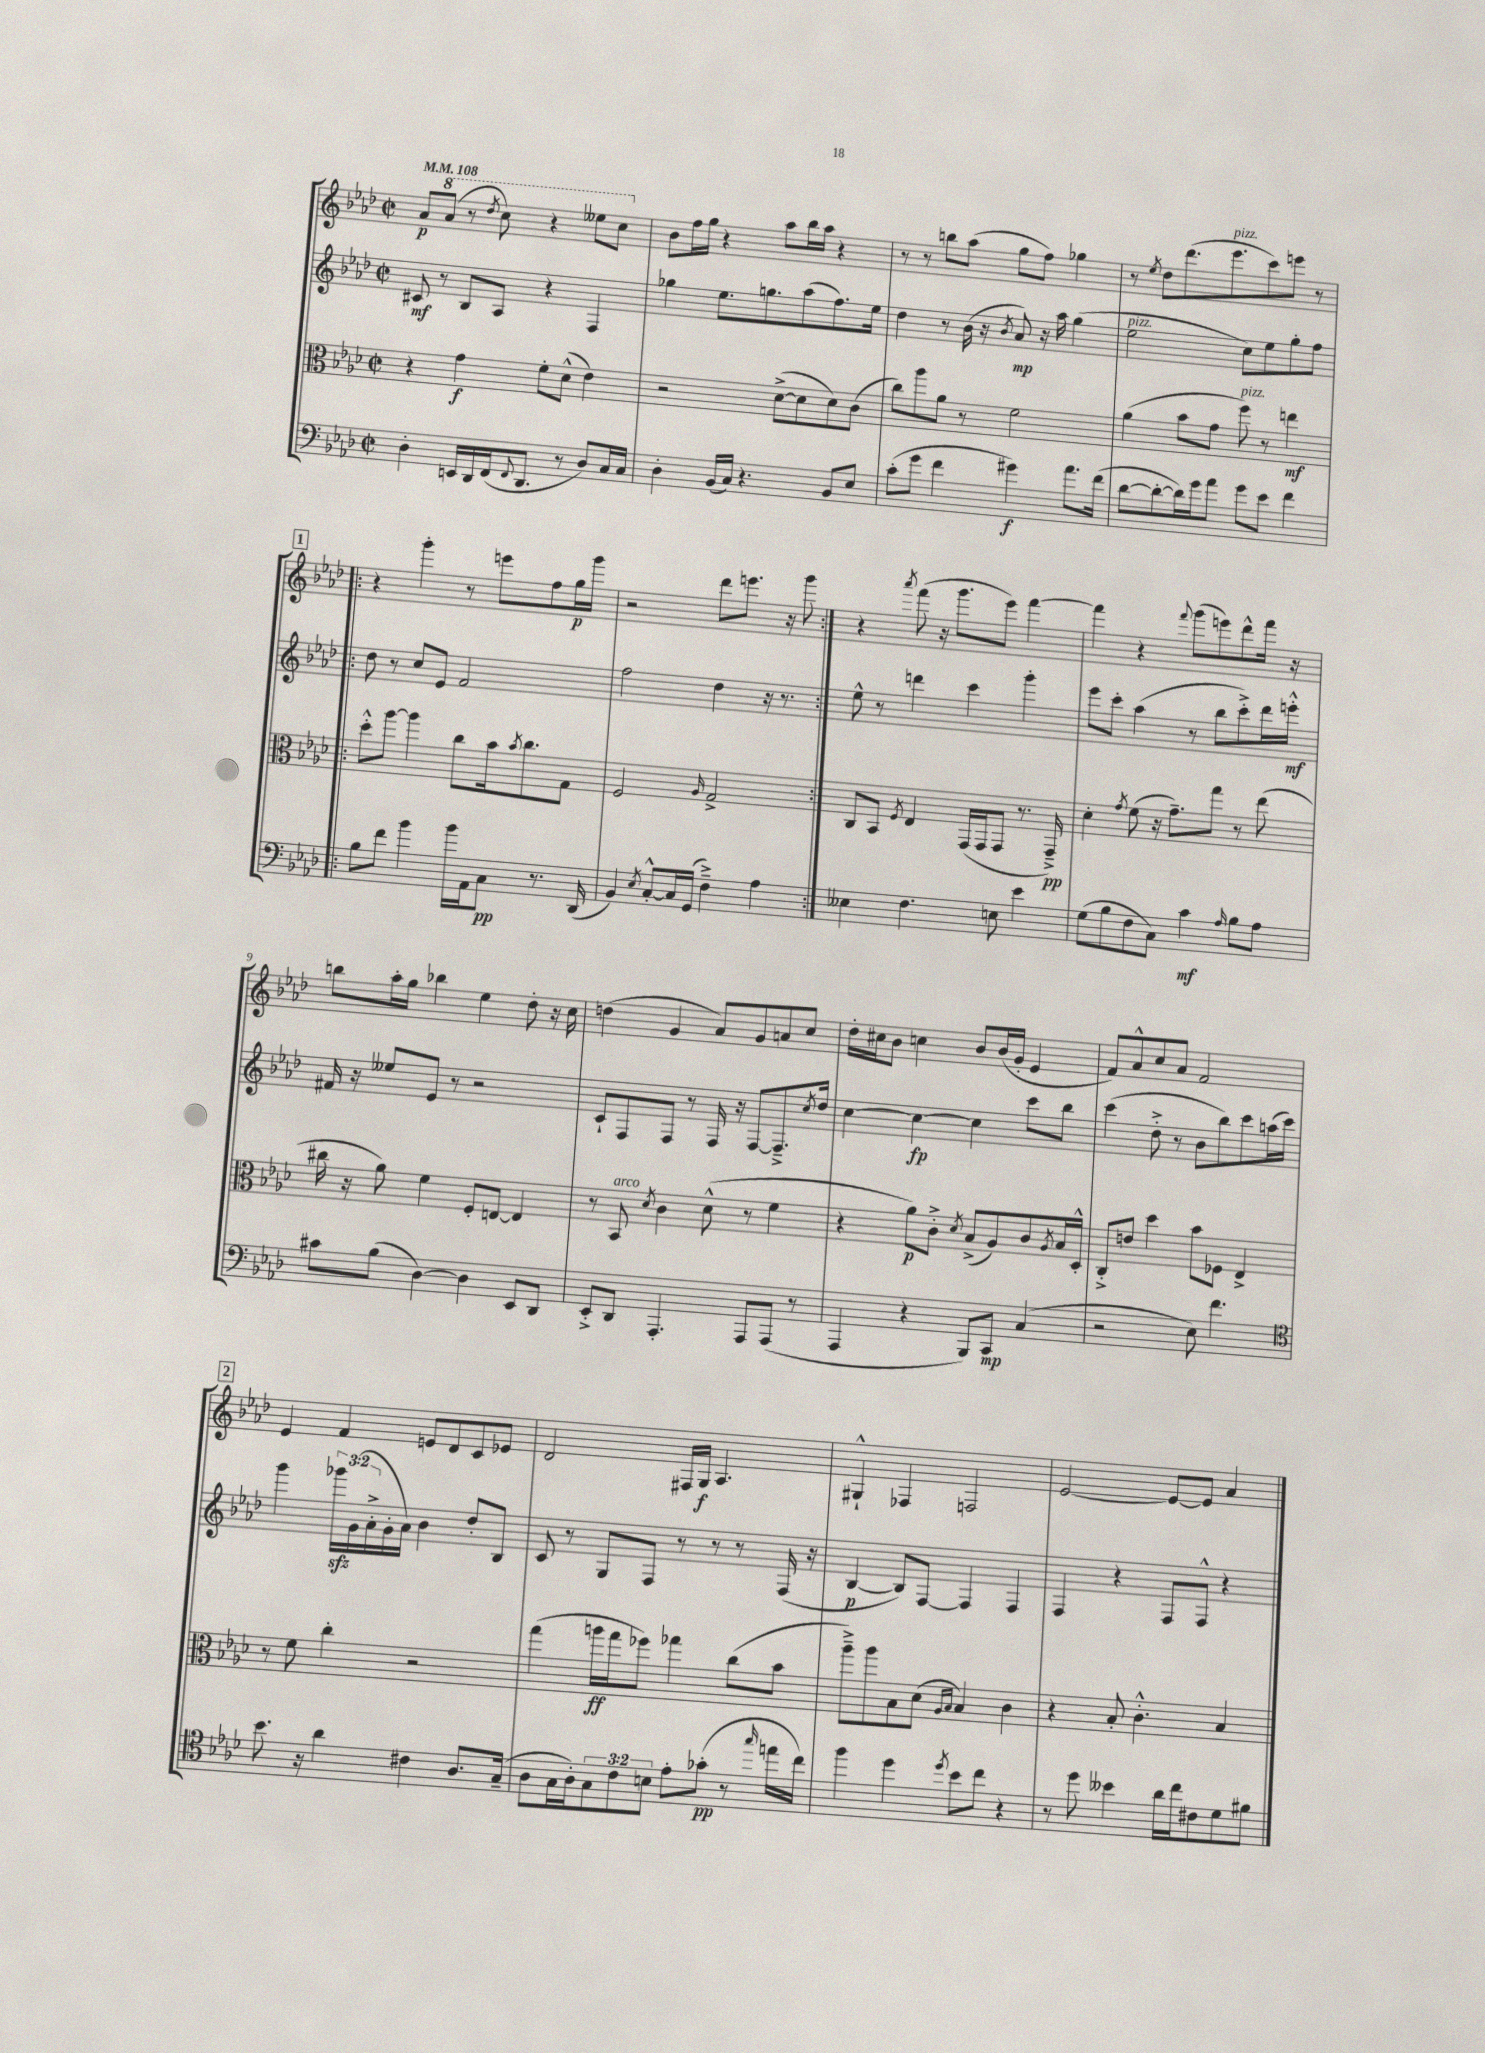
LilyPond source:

<<
\new StaffGroup <<
\new Staff = "s0" {
    \clef treble \key aes \major \defaultTimeSignature \time 2/2 \tempo 4 = 108
    aes'8\p \ottava #1 aes''8( r8 \acciaccatura { des'''8 } c'''8) r4 eeses'''8 c'''8 \ottava #0 |
    bes'8 f''16 g''16 r4 aes''8 bes''16 aes''16 r4 |
    r8 r8 b''8 aes''8( g''8 f''8) ges''4 |
    r8 \acciaccatura { ees''8 } des''8 des'''8.( ees'''8.^\markup { \italic "pizz." } c'''8) e'''8 r8 |
    \repeat volta 2 { \mark \markup { \box "1" } r4 g'''4-. r8 e'''8 f''8 g''16\p g'''16 |
    r2 des'''8 e'''8. r16 g'''8 | }
    r4 \acciaccatura { aes'''8 } f'''8( r16 g'''8. ees'''8) f'''4~ |
    f'''4 r4 \appoggiatura { f'''8 } g'''8( e'''8) des'''8-^ f'''16 r16 |
    b''8 aes''16-. g''16 bes''4 ees''4 des''8-. r16 c''16 |
    d''4( g'4 aes'8) g'8 a'8 c''8 |
    des''16-. cis''16 bes'8 c''4 bes'8 bes'16( g'16-. ees'4 |
    f'8) aes'8-^ c''8 aes'8 f'2 |
    \mark \markup { \box "2" } ees'4 f'4 e'8 des'8 c'8 ees'8 |
    des'2 fis16 g16\f aes4. |
    gis4-!-^ fes4 f2 |
    ees'2~ ees'8~ ees'8 aes'4 \bar "|." |
}
\new Staff = "s1" {
    \clef treble \key aes \major \defaultTimeSignature \time 2/2 \override Staff.TupletNumber.text = #tuplet-number::calc-fraction-text
    cis'8\mf r8 bes8 aes8 r4 f4 |
    ges''4 ees''8. g''8. aes''8( f''8.) ees''16 |
    des''4 r8 bes'16( r16 \acciaccatura { bes'8 } aes'8\mp) r16 aes''16 g''4( |
    ees''2^\markup { \italic "pizz." } c''8) ees''8 g''8-. f''8 |
    \repeat volta 2 { \mark \markup { \box "1" } des''8 r8 c''8 ees'8 f'2 |
    f''2 des''4 r16 r8. | }
    ees''8-^ r8 d'''4 c'''4 g'''4-. |
    ees'''8 c'''8-. aes''4( r8 bes''8 c'''8-.->) des'''16 e'''16-.-^\mf |
    fis'16 r16 eeses''8 ees'8 r8 r2 |
    c'8-! f8 f8 r8 f16 r16 f8~ f8.---> \acciaccatura { c''8 } des''16 |
    c''4~ c''4~\fp c''4 c'''8 bes''8 |
    c'''4( des''8-.-> r8 bes'8 bes''8) c'''8 a''16( c'''16) |
    \mark \markup { \box "2" } g'''4 \tuplet 3/2 { ges'''16\sfz g'16( aes'16-.-> } g'16-. aes'16) bes'4 des''8-. bes8 |
    c'8 r8 g8 f8 r8 r8 r8 f16( r16 |
    bes4~\p bes8) f8~ f4 f4 |
    f4 r4 f8 f8-^ r4 \bar "|." |
}
\new Staff = "s2" {
    \clef alto \key aes \major \defaultTimeSignature \time 2/2
    r4 g'4\f f'8-. des'8-^( ees'4) |
    r2 des'8~->( des'8 des'8) c'8( |
    c''8) aes''8 aes'8 r8 f'2 |
    aes'4( bes'8 g'8 f''8^\markup { \italic "pizz." }) r8 e''4\mf |
    \repeat volta 2 { \mark \markup { \box "1" } des''8-.-^ aes''8~ aes''4 c''8 bes'16 \acciaccatura { bes'8 } c''8. g8 |
    f2 \grace { aes16 } g2-> | }
    c8 bes,8 \acciaccatura { f8 } ees4 g,16( g,16 g,8 r8. g,16--->\pp) |
    des'4-. \acciaccatura { g'8 } f'8( r16 g'8.--) g''8 r8 ees''8( |
    cis''16 r16 aes'8) f'4 f8-. e8~ e4 |
    r8 bes,8^\markup { \italic "arco" } \acciaccatura { des'8 } c'4 des'8-^( r8 f'4 |
    r4 aes'8\p) c'8-.-> \acciaccatura { des'8 } bes8->( aes8) c'8 \acciaccatura { aes8 } bes16 des16-.-^ |
    c8-.-> e'8 des''4 bes'8 fes8 ees4-> |
    \mark \markup { \box "2" } r8 f'8 c''4-. r2 |
    g''4( a''16\ff g''16 fes''8) ges''4 c''8( bes'8 |
    aes''8--->) aes''8 bes8 des'8( \grace { aes16 bes16 } bes4) c'4 |
    r4 bes8-. c'4.-.-^ bes4 \bar "|." |
}
\new Staff = "s3" {
    \clef bass \key aes \major \defaultTimeSignature \time 2/2 \override Staff.TupletNumber.text = #tuplet-number::calc-fraction-text
    des4-. e,16 des,16 f,16( \appoggiatura { f,8 } des,8. r8 des8) c16 c16 |
    des4-. bes,16( c16) r4. bes,8 ees8 |
    c'8-.( g'8 f'4 gis'4\f) aes'8. f'16( |
    des'8~ des'8~-. des'16) g'16 aes'8 g'8 ees'8 f'4 |
    \repeat volta 2 { \mark \markup { \box "1" } bes8 f'8 bes'4 bes'16 aes,16 c8\pp r8. des,16( |
    bes,4) \acciaccatura { ees8 } c8~-.-^ c16 g,16( f4--->) aes4 | }
    eeses4 f4. e8 ees'4 |
    g8( bes8 f8 c8) c'4\mf \grace { aes16 } bes8 aes8 |
    cis'8 bes8( des4~) des4 ees,8 des,8 |
    ees,8-.-> des,8 aes,,4.-. aes,,8 aes,,8( r8 |
    aes,,4 r4 bes,,8) c,8\mp c4( |
    r2 ees8) f'4. |
    \mark \markup { \box "2" } \clef tenor bes'8. r16 aes'4 cis'4 aes8. g16--( |
    aes8 g16 aes16-.) \tuplet 3/2 { g8 c'8 b8 } ees'8-. ges'8-.\pp( r8 \grace { g''16 } e''16 c''16) |
    f''4 des''4 \acciaccatura { des''8 } bes'8 c''8 r4 |
    r8 des''8 beses'4 aes'16 c''16 cis'8 des'8 fis'8 \bar "|." |
}
>>
>>
